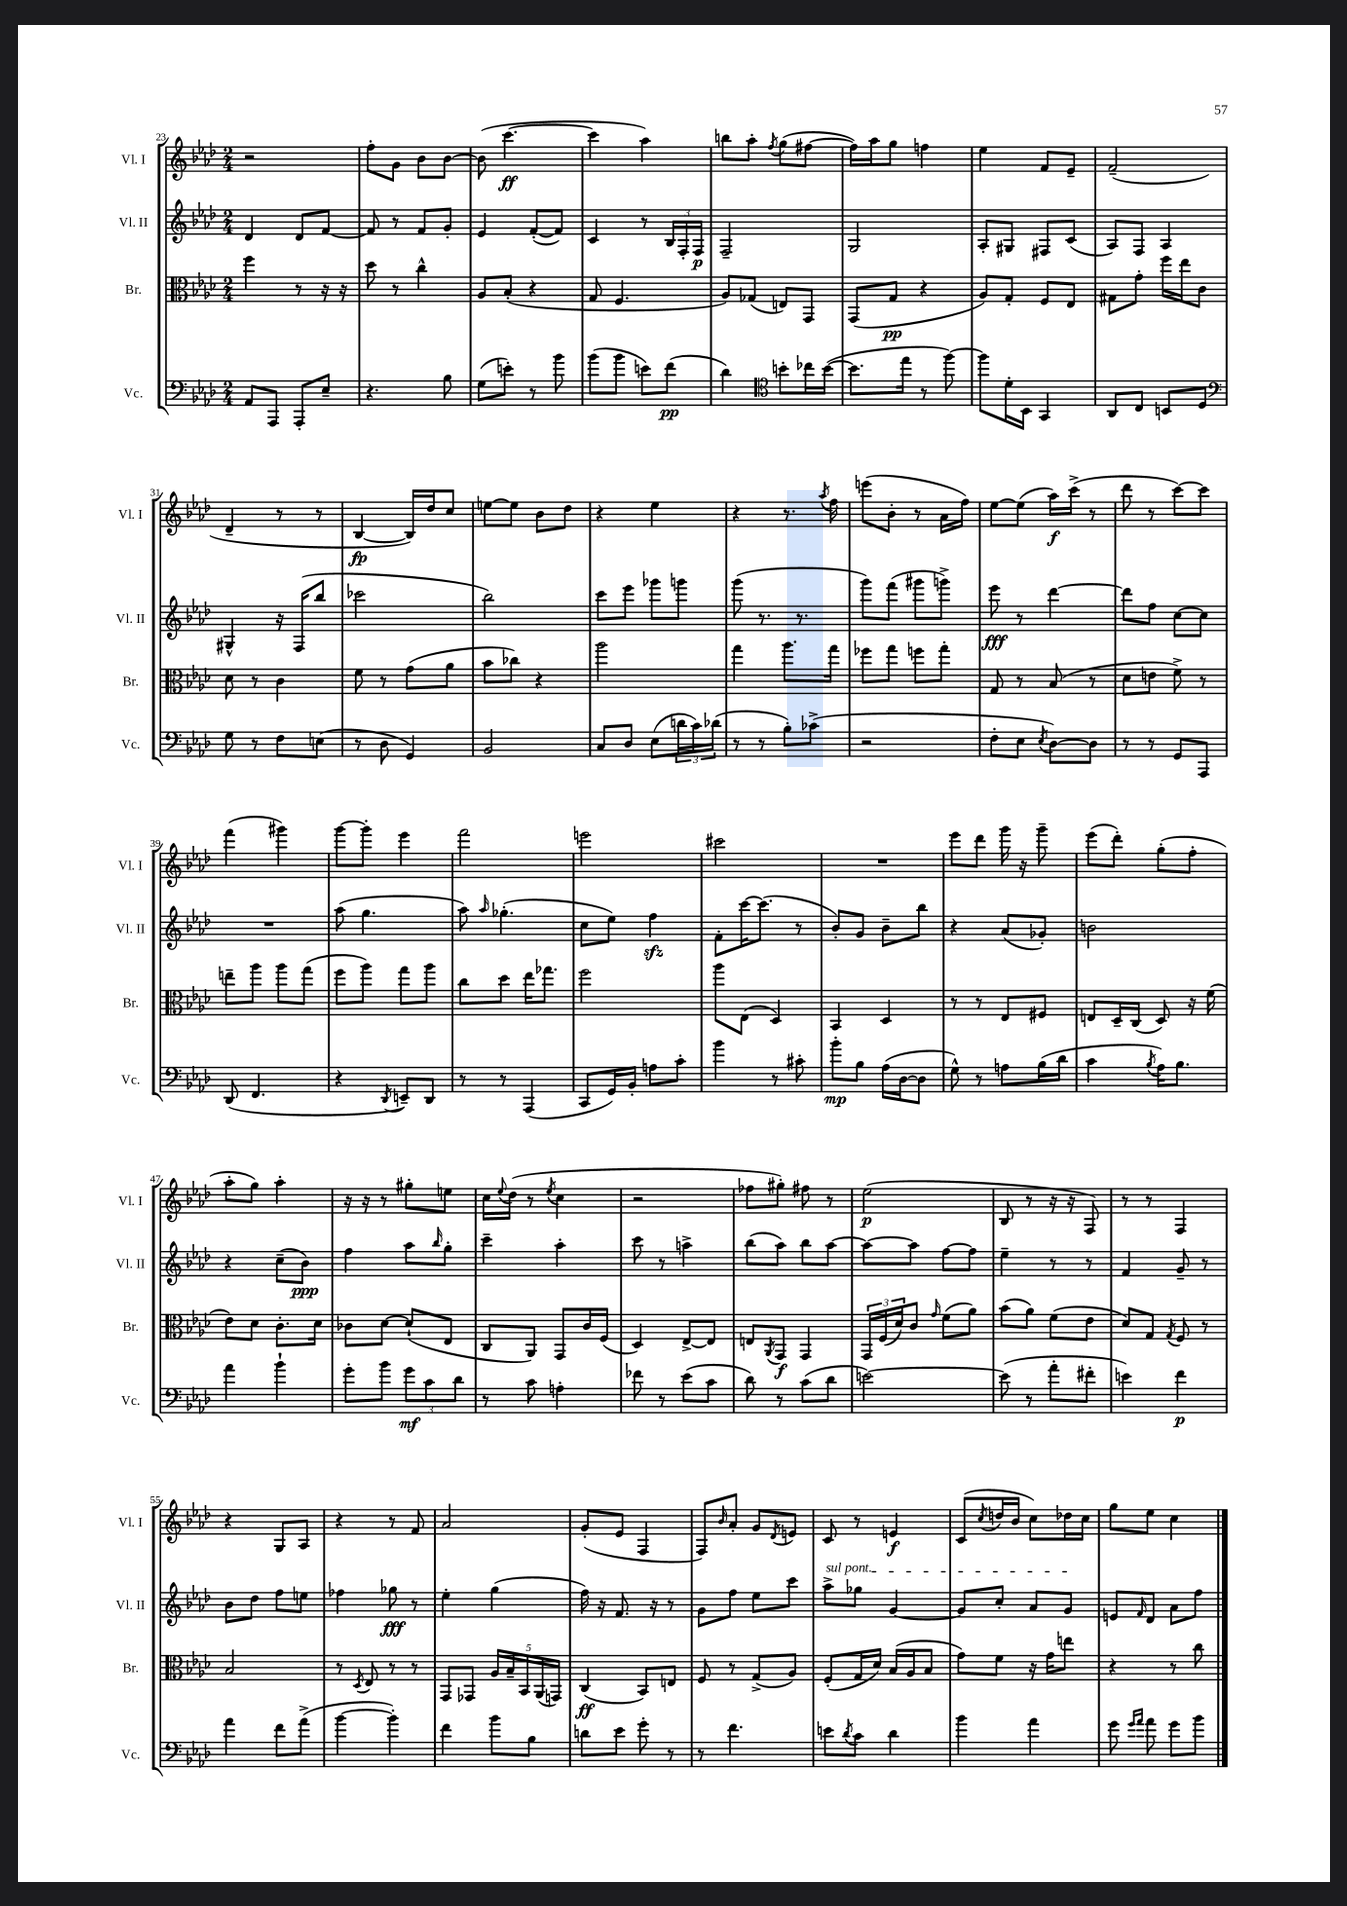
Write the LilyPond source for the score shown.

<<
\new StaffGroup <<
\new Staff = "s0" \with { instrumentName = "Vl. I" shortInstrumentName = "Vl. I" } {
    \clef treble \key aes \major \numericTimeSignature \time 2/4
    r2 |
    f''8-. g'8 bes'8 bes'8~ |
    bes'8( c'''4.~\ff |
    c'''4 aes''4) |
    b''8 aes''8-. \acciaccatura { f''8 } g''8( fis''8~ |
    fis''16) aes''16 g''8 f''4 |
    ees''4 f'8 ees'8-- |
    f'2--( |
    des'4-- r8 r8 |
    bes4~\fp bes16) des''16 c''8 |
    e''8~ e''8 bes'8 des''8 |
    r4 ees''4 |
    r4 r8. \acciaccatura { aes''8 } f''16 |
    e'''8( bes'8-. r8 aes'16 f''16) |
    ees''8~ ees''8( aes''16\f) c'''16->( r8 |
    des'''8 r8 c'''8~) c'''8 |
    f'''4( gis'''4) |
    g'''8~ g'''8-. ees'''4 |
    f'''2 |
    e'''2 |
    cis'''2 |
    R2 |
    ees'''8 des'''8 g'''16 r16 g'''8-- |
    ees'''8( des'''8-.) g''8-.( f''8-. |
    aes''8-. g''8) aes''4-. |
    r16 r16 r8 gis''8-. e''8 |
    c''16 \appoggiatura { ees''8 } des''16( r8 \acciaccatura { ees''8 } c''4 |
    r2 |
    fes''8 gis''8-.) fis''8 r8 |
    ees''2\p( |
    bes8 r8 r16 r16 f8) |
    r8 r8 f4 |
    r4 g8 aes8 |
    r4 r8 f'8 |
    aes'2 |
    g'8-.( ees'8 f4 |
    f8) \grace { bes'16 } aes'8-. g'8 \acciaccatura { des'8 } e'8 |
    c'8 r8 e'4\f |
    c'8( \acciaccatura { c''8 } d''16 bes'16 c''8) des''16 c''16 |
    g''8 ees''8 c''4 \bar "|." |
}
\new Staff = "s1" \with { instrumentName = "Vl. II" shortInstrumentName = "Vl. II" } {
    \clef treble \key aes \major \numericTimeSignature \time 2/4
    des'4 des'8 f'8~ |
    f'8 r8 f'8 g'8-. |
    ees'4 f'8~-.( f'8) |
    c'4 r8 \tuplet 3/2 { bes16 f16-. f16\p } |
    f2-- |
    g2 |
    aes8-. gis8 fis8 c'8( |
    aes8) f8 aes4 |
    gis4-^ r16 f16( bes''8 |
    ces'''2 |
    bes''2) |
    c'''8 ees'''8 ges'''8 g'''8 |
    g'''8( r8. r8. |
    g'''8) f'''8( gis'''8 g'''8->) |
    ees'''8\fff r8 des'''4~ |
    des'''8 f''8 c''8~ c''8 |
    R2 |
    aes''8( g''4. |
    aes''8) \grace { aes''16 } ges''4.-.( |
    c''8 ees''8) f''4\sfz |
    f'8-. c'''16~ c'''8.( r8 |
    bes'8-.) g'8 bes'8-- bes''8 |
    r4 aes'8( ges'8-.) |
    b'2 |
    r4 c''8--( bes'8\ppp) |
    f''4 aes''8 \grace { bes''16 } g''8-. |
    c'''4-- aes''4-. |
    c'''8 r8 a''4-> |
    bes''8( aes''8) bes''8 aes''8~ |
    aes''8~ aes''8 f''8~ f''8 |
    ees''4-- r8 r8 |
    f'4 g'8-- r8 |
    bes'8 des''8 f''8 e''8 |
    fes''4 ges''8\fff r8 |
    ees''4-. g''4( |
    f''16) r16 f'8. r16 r8 |
    g'8 f''8 ees''8 c'''8 |
    \once \override TextSpanner.bound-details.left.text = \markup { \italic "sul pont." } aes''8->\startTextSpan ges''8 g'4~ |
    g'8 c''8-. aes'8 g'8\stopTextSpan |
    e'8 \grace { f'16 } des'8 aes'8 f''8 \bar "|." |
}
\new Staff = "s2" \with { instrumentName = "Br." shortInstrumentName = "Br." } {
    \clef alto \key aes \major \numericTimeSignature \time 2/4
    f''4 r8 r16 r16 |
    des''8 r8 c''4-^ |
    aes8 bes8-.( r4 |
    g8 f4. |
    aes8) ges8( e8) g,8 |
    g,8( g8\pp r4 |
    aes8) g8-. f8 ees8 |
    gis8 g'8-. f''16 ees''16 c'8 |
    des'8 r8 c'4 |
    f'8 r8 g'8( aes'8 |
    bes'8 ces''8) r4 |
    aes''2 |
    g''4 aes''8. g''16 |
    fes''8 g''8 f''8 g''8-. |
    g8 r8 bes8( r8 |
    des'8 e'8 f'8->) r8 |
    e''8-- aes''8 aes''8 g''8( |
    f''8 aes''8) g''8 aes''8 |
    c''8 des''8 ees''16 ges''8. |
    f''2 |
    aes''8 ees8( des4) |
    bes,4 des4 |
    r8 r8 ees8 fis8 |
    e8 des16-- c16( des8) r16 f'16( |
    ees'8) des'8 c'8.-. des'16 |
    ces'8 des'8~ des'8-!( ees8 |
    c8 aes,8) g,8 c'16 f16( |
    des4) ees8~-> ees8 |
    e8 \acciaccatura { aes,8 } g,8\f g,4 |
    \tuplet 3/2 { g,16 f16( des'16) } c'8 \grace { g'16 } f'8( aes'8) |
    bes'8( aes'8) f'8( ees'8 |
    des'8) g8 \acciaccatura { g8 } f8 r8 |
    bes2 |
    r8 \acciaccatura { des8 } ees8 r8 r8 |
    g,8 ges,8 \tuplet 5/4 { aes16 bes16-- bes,16 aes,16( g,16) } |
    c4\ff( bes,8) e8 |
    f8 r8 g8->( aes8) |
    f8-.( g16 des'16) bes16( aes16 bes8 |
    g'8) f'8 r16 g'16 e''8 |
    r4 r8 c''8 \bar "|." |
}
\new Staff = "s3" \with { instrumentName = "Vc." shortInstrumentName = "Vc." } {
    \clef bass \key aes \major \numericTimeSignature \time 2/4
    aes,8 aes,,8 aes,,8-. ees8-- |
    r4. bes8 |
    g8( e'8-.) r8 bes'8 |
    bes'8( bes'8 e'8) f'8\pp( |
    des'4) \clef tenor b'8-. ces''16 b'16~( |
    b'8. ees''16 r8 f''8~) |
    f''8 des'16-. bes,16 g,4 |
    aes,8 c8 b,8 des8 |
    \clef bass g8 r8 f8 e8( |
    r8 des8 g,4) |
    bes,2 |
    c8 des8 ees8( \tuplet 3/2 { d'16 c'16) des'16( } |
    r8 r8 bes8-.) ces'8->( |
    r2 |
    f8-. ees8 \acciaccatura { ees8 } des8~) des8 |
    r8 r8 g,8 aes,,8 |
    des,8( f,4. |
    r4 \acciaccatura { des,8 } e,8--) des,8 |
    r8 r8 aes,,4( |
    c,8 g,16) bes,16-. a8 c'8-. |
    bes'4 r8 cis'8-. |
    bes'8-.\mp bes8 aes16( des16~ des8 |
    g8-^) r8 a8 bes16( des'16 |
    c'4 \acciaccatura { bes8 } aes16) bes8. |
    aes'4 bes'4-! |
    g'8-. bes'8 \tuplet 3/2 { g'8\mf c'8 des'8 } |
    r8 c'8 a4-. |
    fes'8 r8 ees'8( c'8 |
    des'8) r8 c'8( des'8 |
    e'2~) |
    e'8( r8 aes'8-. fis'8-. |
    e'4) f'4\p |
    aes'4 f'8 aes'8->( |
    bes'4~ bes'4-.) |
    f'4 bes'8 bes8 |
    d'8 ees'8 g'8-. r8 |
    r8 f'4. |
    e'8 \acciaccatura { des'8 } c'8 des'4 |
    bes'4 aes'4 |
    g'8 \grace { g'16 aes'16 } aes'8 g'8 bes'8 \bar "|." |
}
>>
>>
\layout { \context { \Score currentBarNumber = #23 } }
